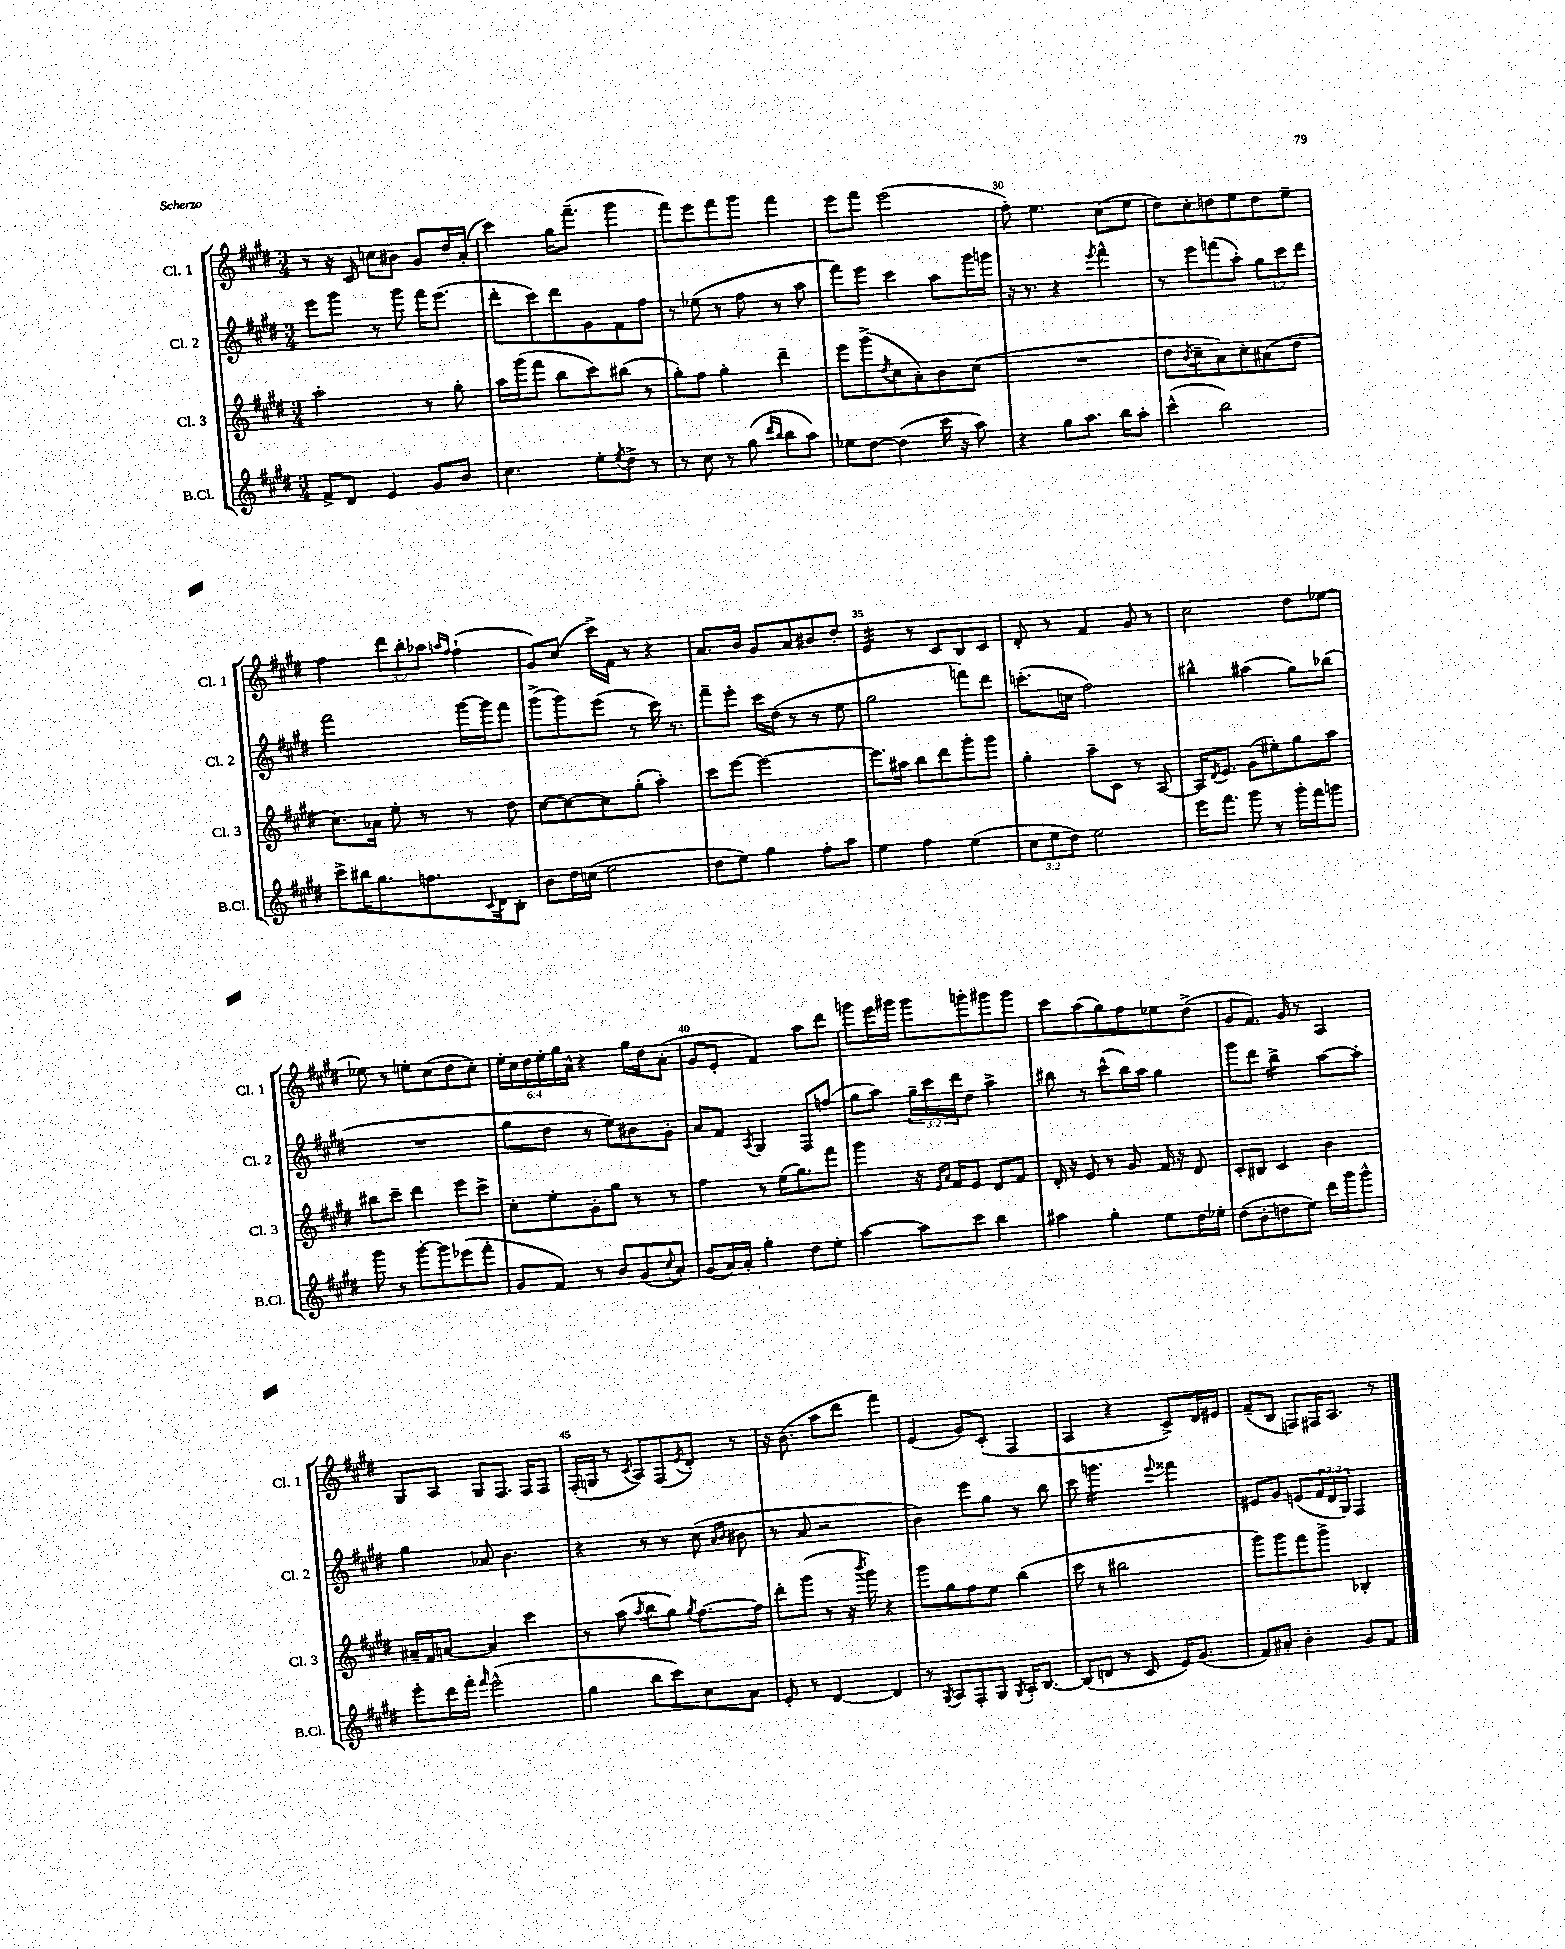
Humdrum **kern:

**kern	**kern	**kern	**kern
*staff4	*staff3	*staff2	*staff1
*clefG2	*clefG2	*clefG2	*clefG2
*k[f#c#g#d#]	*k[f#c#g#d#]	*k[f#c#g#d#]	*k[f#c#g#d#]
*M3/4	*M3/4	*M3/4	*M3/4
8f#^	2aa'	8eee	8r
8d#	.	8ggg#	16r
.	.	.	16c#
4e	.	8r	8cc
.	.	8ggg#	8b#
8g#	8r	16fff#	8g#
.	.	(8.eee	.
8b	8gg#'	.	16dd#
.	.	.	(16a'
=	=	=	=
4.cc#	16aa	8ddd#'	4ccc#)
.	(16ggg#	.	.
.	8fff#	8ccc#)	.
.	8bb	8ddd#	16gg#
.	.	.	(8.fff#~
8ee'	8ccc#)	8g#	.
8qee	.	.	.
8dd#^	(8bb#	8f#	4ggg#
8r	8r	8ff#	.
=	=	=	=
8r	8gg#')	8r	8fff#)
8cc#	8ff#	(8ee-	8eee
8r	4gg#'	8r	8fff#
(8gg#	.	8ff#	8ggg#
16qqddd#	.	.	.
16qqbb	.	.	.
8bb	4ddd#~	8r	4fff#
8aa)	.	8aa	.
=	=	=	=
8ee-	8eee	8fff#)	8eee
[8dd#	(8ggg#^	8eee	8fff#
.	8qdd#	.	.
(4dd#]	8cc#	4ccc#	(2eee
.	8a')	.	.
16ccc#	8b	8aa	.
16r	.	.	.
8aa)	(8cc#	16ggg#	.
.	.	16ggg	.
=	=	=	=
4r	2.r	16r	8ff#')
.	.	8.r	.
.	.	.	4.ee
8gg#	.	4r	.
8.aa	.	.	.
.	.	8qeee	.
.	.	4fff#^^	(8cc#
16bb	.	.	.
8aa'	.	.	8ee
=	=	=	=
(4ccc#^^	8dd#	8r	8dd#)
.	8qb	.	.
.	8cc#~	8eee	8cc#'
2bb)	8a)	(8fff	8dd
.	8cc#'	8aa')	8ee
.	(8a#	12gg#	8dd
.	.	12ccc#	.
.	8dd#	.	8ee~
.	.	12ddd#	.
=	=	=	=
8ccc#^	8.cc#)	2fff#	4ff#
16bb#	.	.	.
8.gg#	16a-	.	.
.	8ee'	.	12ddd#
.	.	.	12bb'
8.ff	8r	.	.
.	.	.	12aa-
.	.	.	16qqaa
.	.	.	16qqff#
.	8r	[16ggg#	(4ff#`
8qqc#	.	.	.
16d#	.	16ggg#]	.
8B'	8dd#	8fff#	.
=	=	=	=
8b	[8cc#	(8ggg#^	8g#)
16dd#	8cc#_	8ggg#)	(8cc#
(16cc	.	.	.
2ee	8cc#]	(8eee	16ccc#^)
.	.	.	16f#
.	(8gg#'	8r	8r
.	4aa')	16ccc#)	4r
.	.	8.r	.
=	=	=	=
8dd#	8ccc#	8fff#~	8.a
8ee)	[8eee	8eee'	.
.	.	.	16b
4gg#	2eee_	16ccc#	8g#
.	.	(16dd#	.
.	.	8r	8a
8ff#'	.	8r	8b#
8aa	.	8ee	8dd#'
=	=	=	=
4ee	8.eee]	2gg#	4e
.	16aa#	.	.
4ff#	8bb	.	8r
.	8ddd#	.	8c#
(4ee	8ggg#'	8fff)	8B
.	8ggg#	8ddd#	8c#
=	=	=	=
12cc#	4gg#'	(8.ccc'	8d#'
12ee	.	.	.
.	.	.	8r
12dd#)	.	.	.
.	.	16cc	.
2ee	8aa~	2ff#)	4f#
.	8c#	.	.
.	8r	.	8g#
.	[8A	.	8r
=	=	=	=
16eee	16A]	4bb#^^	2cc#
.	8qd#	.	.
8.fff#	8.e	.	.
8ggg#	(8g#	(4aa#	.
8r	8ee#')	.	.
16ggg#'	8gg#	8gg#)	8dd#
16fff#	.	.	.
8ggg	8aa	(8bb-	[8ee-
=	=	=	=
8ggg#	8bb#	2.r	8ee-]
8r	8ccc#~	.	8r
[8ggg#'	4ddd#	.	8ee'
8ggg#]	.	.	(8cc#
(8eee-	8eee	.	8dd#
8fff#'	8ccc#^	.	8cc#')
=	=	=	=
8g#	8cc#'	8gg#	24ee'
.	.	.	24cc#
.	.	.	24dd#
8f#)	8ee'	8dd#	24ee'
.	.	.	24gg#
.	.	.	24a^^
8r	8g#'	8r	4r
8b	8gg#	8ee)	.
(8g#	8r	8b#	16gg#
.	.	.	16dd#
8qqcc#	.	.	.
8a')	8r	8g#'	(8a'
=	=	=	=
(8g#	4ff#	8a	8g#
16a)	.	8f#	8e'
16a'	.	.	.
.	.	8qA	.
4gg#'	8r	4G#	4f#)
.	(16ee	.	.
.	8.gg#)	.	.
8dd#	.	8F#	8aa
8ee'	8fff#	(8ff	8ddd#
=	=	=	=
[4aa	4ggg#	8gg#	8ggg
.	.	8aa)	16eee
.	.	.	16ggg#
8aa]	16r	24gg#~	8ggg#
.	.	24ccc#	.
.	16qqe	.	.
.	16qqa	.	.
.	16f#	.	.
.	.	24ddd#	.
8ccc#	8e	8dd#	8ggg'
4bb	8d#	4aa^	8ggg#
.	8f#	.	8ggg#
=	=	=	=
4aa#	16d#'	8bb#	8ccc#
.	16r	.	.
.	8e	8r	(8aa
4gg#'	8r	(8ccc#^^	8gg#)
.	8g#	16bb#)	8ff#
.	.	16aa	.
8ee	16f#	4gg#	8ee-
.	16r	.	.
16dd#	8d#	.	(8dd#^
16ee-'	.	.	.
=	=	=	=
(8dd#	8c#'	8ggg#	8g#
8b'	8B#	8ddd#	8.f#)
8dd	4c#	4bb^	.
.	.	.	16g#
8ee)	.	.	8r
16ddd#	4b	[8aa	4A
16ggg#	.	.	.
8ggg#^^	.	8aa']	.
=	=	=	=
8eee'	16a#~	4gg#	8G#
.	16f#	.	.
16ddd#	[8a	.	8A
16fff#'	.	.	.
16qqfff#	.	.	.
(2eee^^	4a]	8a-	8G#
.	.	4.b	8.F#
.	4ccc#	.	.
.	.	.	16F#
.	.	.	8F#
=	=	=	=
4gg#	8r	4r	(16F#'
.	.	.	16G
.	(8aa	.	8r
.	8qaa	.	8qc#
8bb	8bb	8r	8A)
8ccc#)	8gg#)	8r	(8F#
.	8qgg#	.	8qe
8cc#	[8.ff#	(8cc#	8d#')
.	.	16qqa	.
.	.	16qqb	.
8a	.	8b#	8r
.	16ff#]	.	.
=	=	=	=
8e'	8ddd#'	8r	16r
.	.	.	(8.b
8r	(8ggg#	8a	.
[4d#	8r	2r	8aa
.	16r	.	8ddd#
.	8qbbb	.	.
.	16ggg#)	.	.
4d#]	4r	.	4fff#)
=	=	=	=
8r	8ggg#	4b)	(4e
8qG#	.	.	.
8A	8gg#	.	.
8F#'	8ff#	8eee	8g#)
8G#	8ee	8gg#	(8c#'
8qG#	.	.	.
16A'	(4bb	8r	4F#
[8.B	.	.	.
.	.	8bb	.
=	=	=	=
(8B]	8ccc#	8ccc#	4A
8d	8r	4.ggg	.
8r	2bb#	.	4r
8c#	.	.	.
.	.	8qqeee	.
16e)	.	4fff##	8c#^)
(8.g#	.	.	.
.	.	.	16d#
.	.	.	16e#
=	=	=	=
8f#)	8ggg#)	8e#	(8f#~
8a#'	8ggg#	8g#	8B
4b'	8fff#	(8e	8F)
.	8ggg#^	24f#	16F#
.	.	24d#	.
.	.	.	8.A
.	.	24G#)	.
8g#	4B-'	4F#	.
8f#	.	.	8r
==	==	==	==
*-	*-	*-	*-
